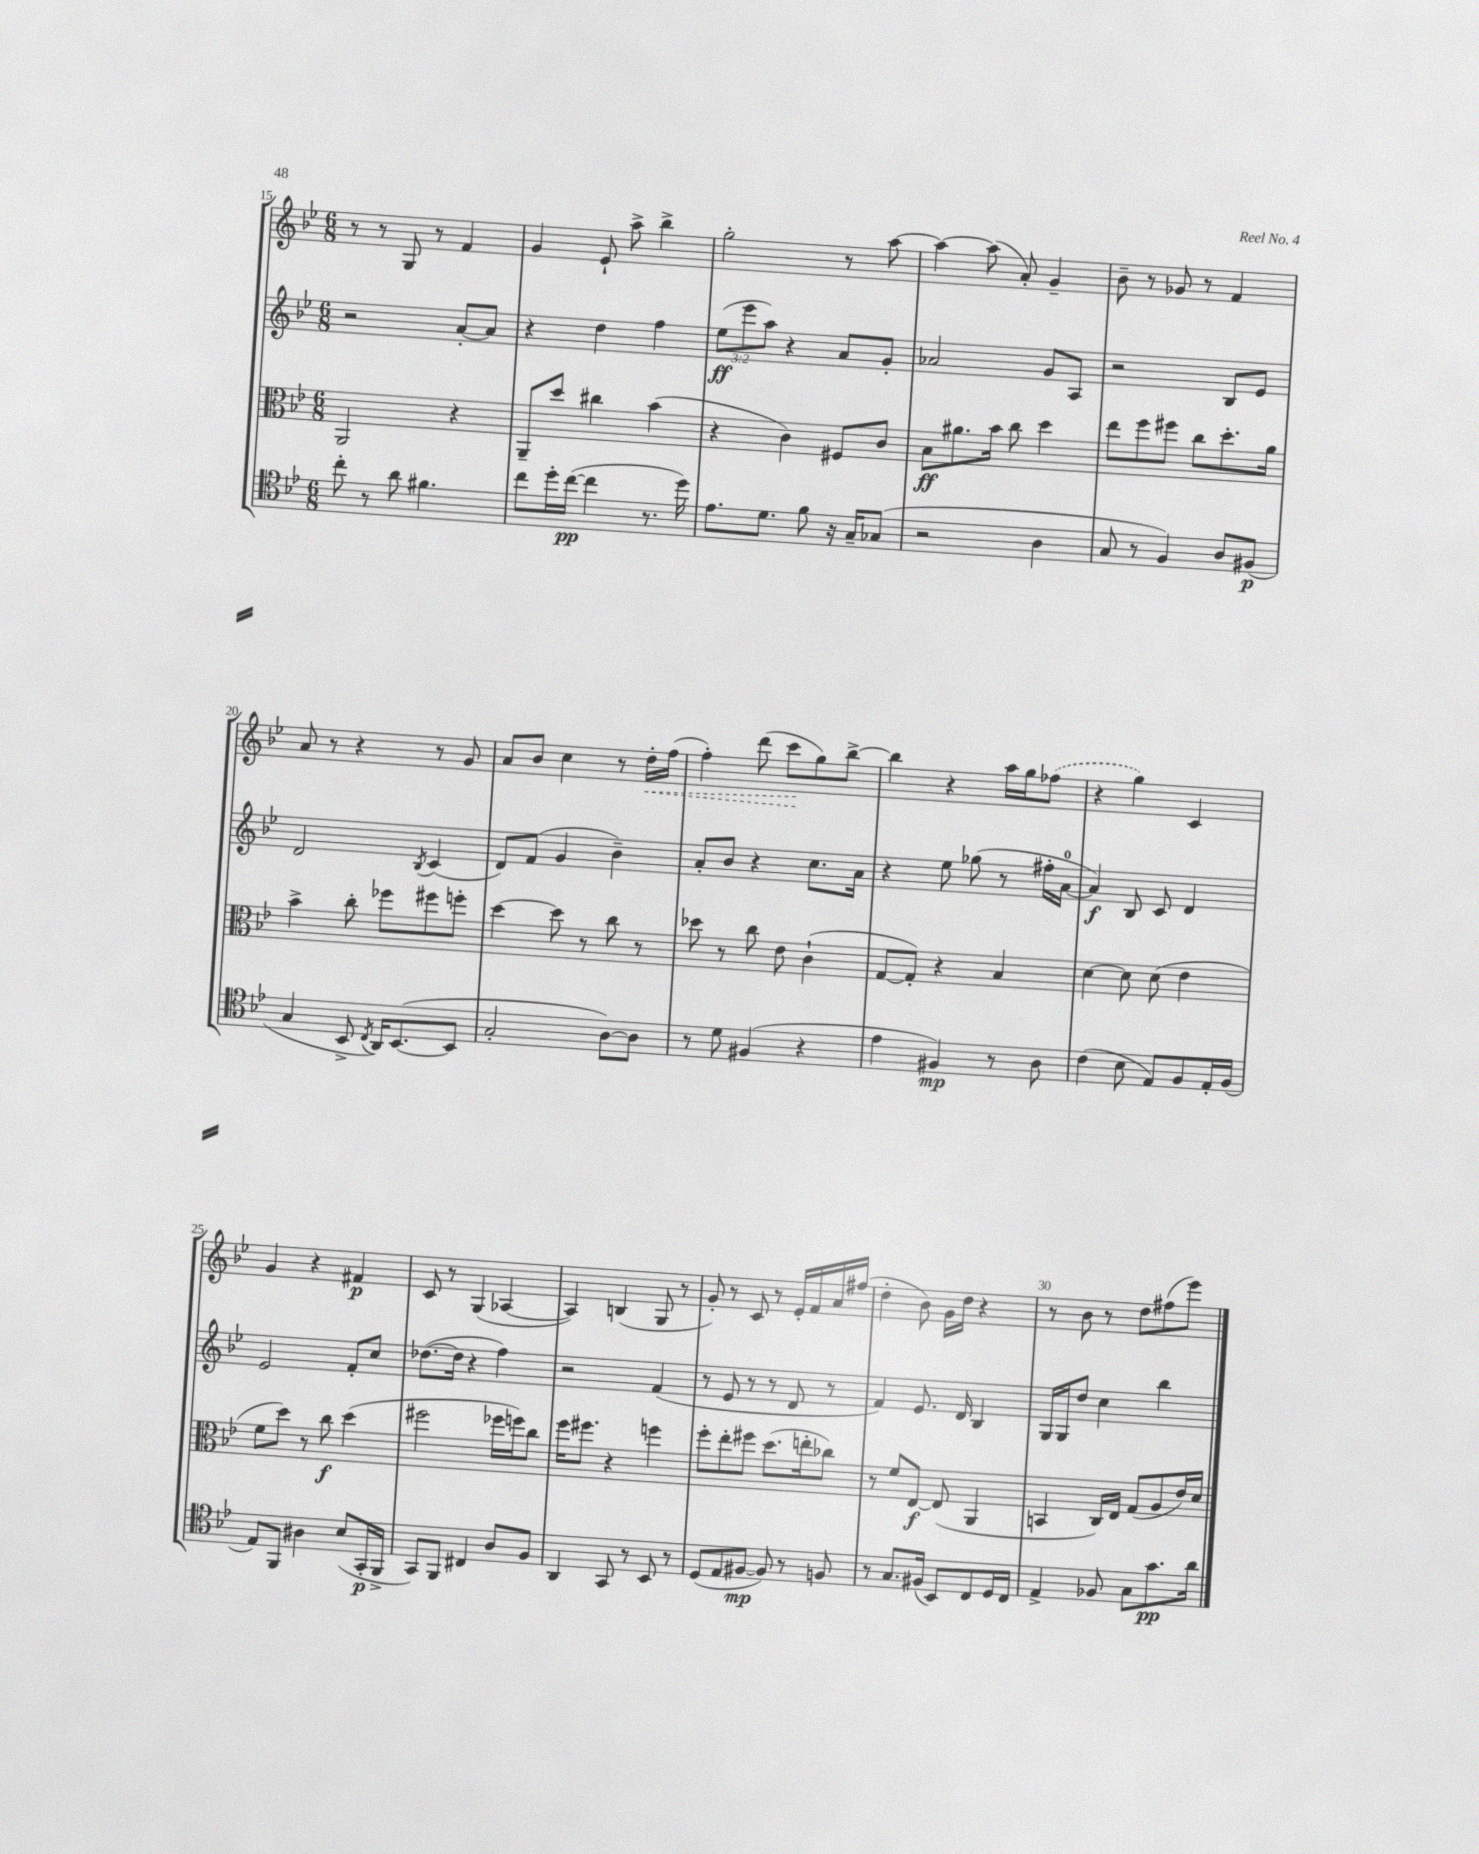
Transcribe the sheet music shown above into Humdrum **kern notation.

**kern	**dynam	**kern	**dynam	**kern	**dynam	**kern	**dynam
*part4	*part4	*part3	*part3	*part2	*part2	*part1	*part1
*staff4	*staff4	*staff3	*staff3	*staff2	*staff2	*staff1	*staff1
*clefC4	*	*clefC3	*	*clefG2	*	*clefG2	*
*k[b-e-]	*	*k[b-e-]	*	*k[b-e-]	*	*k[b-e-]	*
*M6/8	*	*M6/8	*	*M6/8	*	*M6/8	*
=15	=15	=15	=15	=15	=15	=15	=15
8cc'\	.	2AA/	.	2r	.	8r	.
8r	.	.	.	.	.	8r	.
8a\	.	.	.	.	.	8G/	.
4.f#X\	.	.	.	.	.	8r	.
.	.	4r	.	[8a'/L	.	4f/	.
.	.	.	.	8a/J]	.	.	.
=16	=16	=16	=16	=16	=16	=16	=16
8cc\L	.	8AA~/L	.	4r	.	4g/	.
16dd'\L	.	8dd/J	.	.	.	.	.
([16cc\JJ	pp	.	.	.	.	.	.
4cc\]	.	4cc#X\	.	4dd\	.	8e-`/	.
.	.	.	.	.	.	8aa^\	.
8.r	.	(4b-\	.	4ff\	.	4bb-^\	.
16dd\)	.	.	.	.	.	.	.
=17	=17	=17	=17	=17	=17	=17	=17
8.e-\L	.	4r	.	(12ee-\L	ff	2gg'\	.
.	.	.	.	12eee-\	.	.	.
.	.	.	.	12aa\J)	.	.	.
8.d\J	.	.	.	.	.	.	.
.	.	4c\)	.	4r	.	.	.
8f\	.	.	.	.	.	.	.
16r	.	8F#X/L	.	8a/L	.	8r	.
16G~/KL	.	.	.	.	.	.	.
(8G-X/J	.	8c/J	.	8g'/J	.	[8aa\	.
=18	=18	=18	=18	=18	=18	=18	=18
2r	.	8B-\L	ff	2a-X/	.	4aa\_	.
.	.	8.a#X\	.	.	.	.	.
.	.	.	.	.	.	(8aa\]	.
.	.	16b-\Jk	.	.	.	.	.
.	.	8cc\	.	.	.	8a'/)	.
4A\	.	4dd\	.	8g/L	.	4g~/	.
.	.	.	.	8A/J	.	.	.
=19	=19	=19	=19	=19	=19	=19	=19
8G/	.	8ee-\L	.	2r	.	8b-~\	.
8r	.	8ff\	.	.	.	8r	.
4F/)	.	8ff#X\J	.	.	.	8g-X/	.
.	.	8cc\L	.	.	.	8r	.
8A/L	.	8.dd'\	.	8B-/L	.	4f/	.
(8F#X/J	p	.	.	8e-/J	.	.	.
.	.	16a\Jk	.	.	.	.	.
!!LO:LB:g=z
=20	=20	=20	=20	=20	=20	=20	=20
4G/	.	4b-^\	.	2d/	.	8a/	.
.	.	.	.	.	.	8r	.
8BB-^/	.	8cc'\	.	.	.	4r	.
8qC/	.	.	.	.	.	.	.
16AA/KL)	.	8ff-X\L	.	.	.	.	.
([8.BB-/	.	.	.	.	.	.	.
.	.	.	.	8qB-/	.	.	.
.	.	8ff#X\	.	(4c/	.	8r	.
8BB-/J]	.	8ffn'\J	.	.	.	8g/	.
=21	=21	=21	=21	=21	=21	=21	=21
2G'/	.	[4dd\	.	8d/L)	.	8a/L	.
.	.	.	.	(8f/J	.	8b-/J	.
.	.	8dd\]	.	4g/	.	4cc\	.
.	.	8r	.	.	.	.	.
[8A\L)	.	8cc\	.	4b-~\)	.	8r	.
!	!	!	!	!	!	!	!LO:HP:b
8A\J]	.	8r	.	.	.	16dd'\LL	<
.	.	.	.	.	.	(16ff\JJ	.
=22	=22	=22	=22	=22	=22	=22	=22
8r	.	8dd-X\	.	8a'/L	.	4ff'\)	.
8d\	.	8r	.	8b-/J	.	.	.
(4F#X/	.	8cc\	.	4r	.	(8ddd\	.
.	.	8e-\	.	.	.	8ccc\L	.
4r	.	(4c`\	.	8.cc\L	.	8gg\)	[
.	.	.	.	.	.	[8bb-^\J	.
.	.	.	.	16a\Jk	.	.	.
=23	=23	=23	=23	=23	=23	=23	=23
4e-\	.	[8G/L	.	4r	.	4bb-\]	.
.	.	8G'/J])	.	.	.	.	.
4F#X/)	mp	4r	.	8ee-\	.	4r	.
.	.	.	.	(8gg-X\	.	.	.
8r	.	4B-/	.	8r	.	16aa\LL	.
.	.	.	.	.	.	16gg\J	.
8A\	.	.	.	16ff#X'\LL	.	(8ff-X\J	.
.	.	.	.	[16a\JJ	.	.	.
=24	=24	=24	=24	=24	=24	=24	=24
(4c\	.	[4d\	.	4a/])	f	4r	.
8B-\	.	8d\]	.	8B-/	.	4gg\)	.
8E-/L)	.	(8d\	.	8c/	.	.	.
8F/	.	4e-\	.	4d/	.	4c/	.
16E-'/L	.	.	.	.	.	.	.
(16F/JJ	.	.	.	.	.	.	.
!!LO:LB:g=z
=25	=25	=25	=25	=25	=25	=25	=25
8E-/L)	.	8f\L	.	2e-/	.	4g/	.
8FF/J	.	8dd\J)	.	.	.	.	.
4A#X\	.	8r	.	.	.	4r	.
.	.	8cc\	f	.	.	.	.
(8B-/L	.	(4dd\	.	8f'/L	.	4f#X/	p
16GG'/L	p	.	.	8cc/J	.	.	.
16FF^/JJ	.	.	.	.	.	.	.
=26	=26	=26	=26	=26	=26	=26	=26
8GG/L)	.	2ff#X\	.	([8.dd-X\L	.	8c/	.
8FF/J	.	.	.	.	.	8r	.
.	.	.	.	16dd-\Jk]	.	.	.
4C#X/	.	.	.	4r	.	(4G/	.
8A/L	.	16ff-X\LL	.	4ff\)	.	[4A-X/	.
.	.	16ffn\J)	.	.	.	.	.
8F/J	.	8cc\J	.	.	.	.	.
=27	=27	=27	=27	=27	=27	=27	=27
4AA/	.	16ff\KL	.	2r	.	4A-/])	.
.	.	8.ff#X\J	.	.	.	.	.
8GG/	.	4r	.	.	.	(4Bn/	.
8r	.	.	.	.	.	.	.
8BB-/	.	4ffn\	.	(4f/	.	8G/	.
8r	.	.	.	.	.	8r	.
=28	=28	=28	=28	=28	=28	=28	=28
(8D/L	.	8ff'\L	.	8r	.	8g'/)	.
8E-/	.	8ee-'\	.	8e-/	.	8r	.
[8F#X/J	mp	8ff#X\J	.	8r	.	8c/	.
8F#/])	.	(8.dd\L	.	8r	.	8r	.
8r	.	.	.	8d/	.	16e-'/LL	.
.	.	16een'\k	.	.	.	16f/	.
8Fn/	.	8cc-X\J)	.	8r	.	16a/	.
.	.	.	.	.	.	(16ff#X/JJ	.
=29	=29	=29	=29	=29	=29	=29	=29
8r	.	8r	.	4f/)	.	4dd'\	.
8.G/L	.	8f/L	.	.	.	.	.
.	.	[8E-/J	f	8.e-/	.	8b-\)	.
(16F#X/Jk	.	.	.	.	.	.	.
8BB-/L)	.	(8E-/]	.	.	.	16g\LL	.
.	.	.	.	16d/	.	16dd\JJ	.
8C/	.	4AA/	.	4B-/	.	4r	.
16D/L	.	.	.	.	.	.	.
16C/JJ	.	.	.	.	.	.	.
=30	=30	=30	=30	=30	=30	=30	=30
4E-^/	.	4BBn/	.	16G/LL	.	8r	.
.	.	.	.	16G/J	.	.	.
.	.	.	.	8dd/J	.	8b-\	.
8F-X/	.	16C/LL)	.	4cc\	.	8r	.
.	.	16E-/JJ	.	.	.	.	.
8G\L	.	(8G/L	.	.	.	8dd\L	.
8.g\	pp	8A/	.	4bb-\	.	(8ff#X\	.
.	.	16e-/L)	.	.	.	8eee-\J)	.
16a\Jk	.	16d/JJ	.	.	.	.	.
==	==	==	==	==	==	==	==
*-	*-	*-	*-	*-	*-	*-	*-
